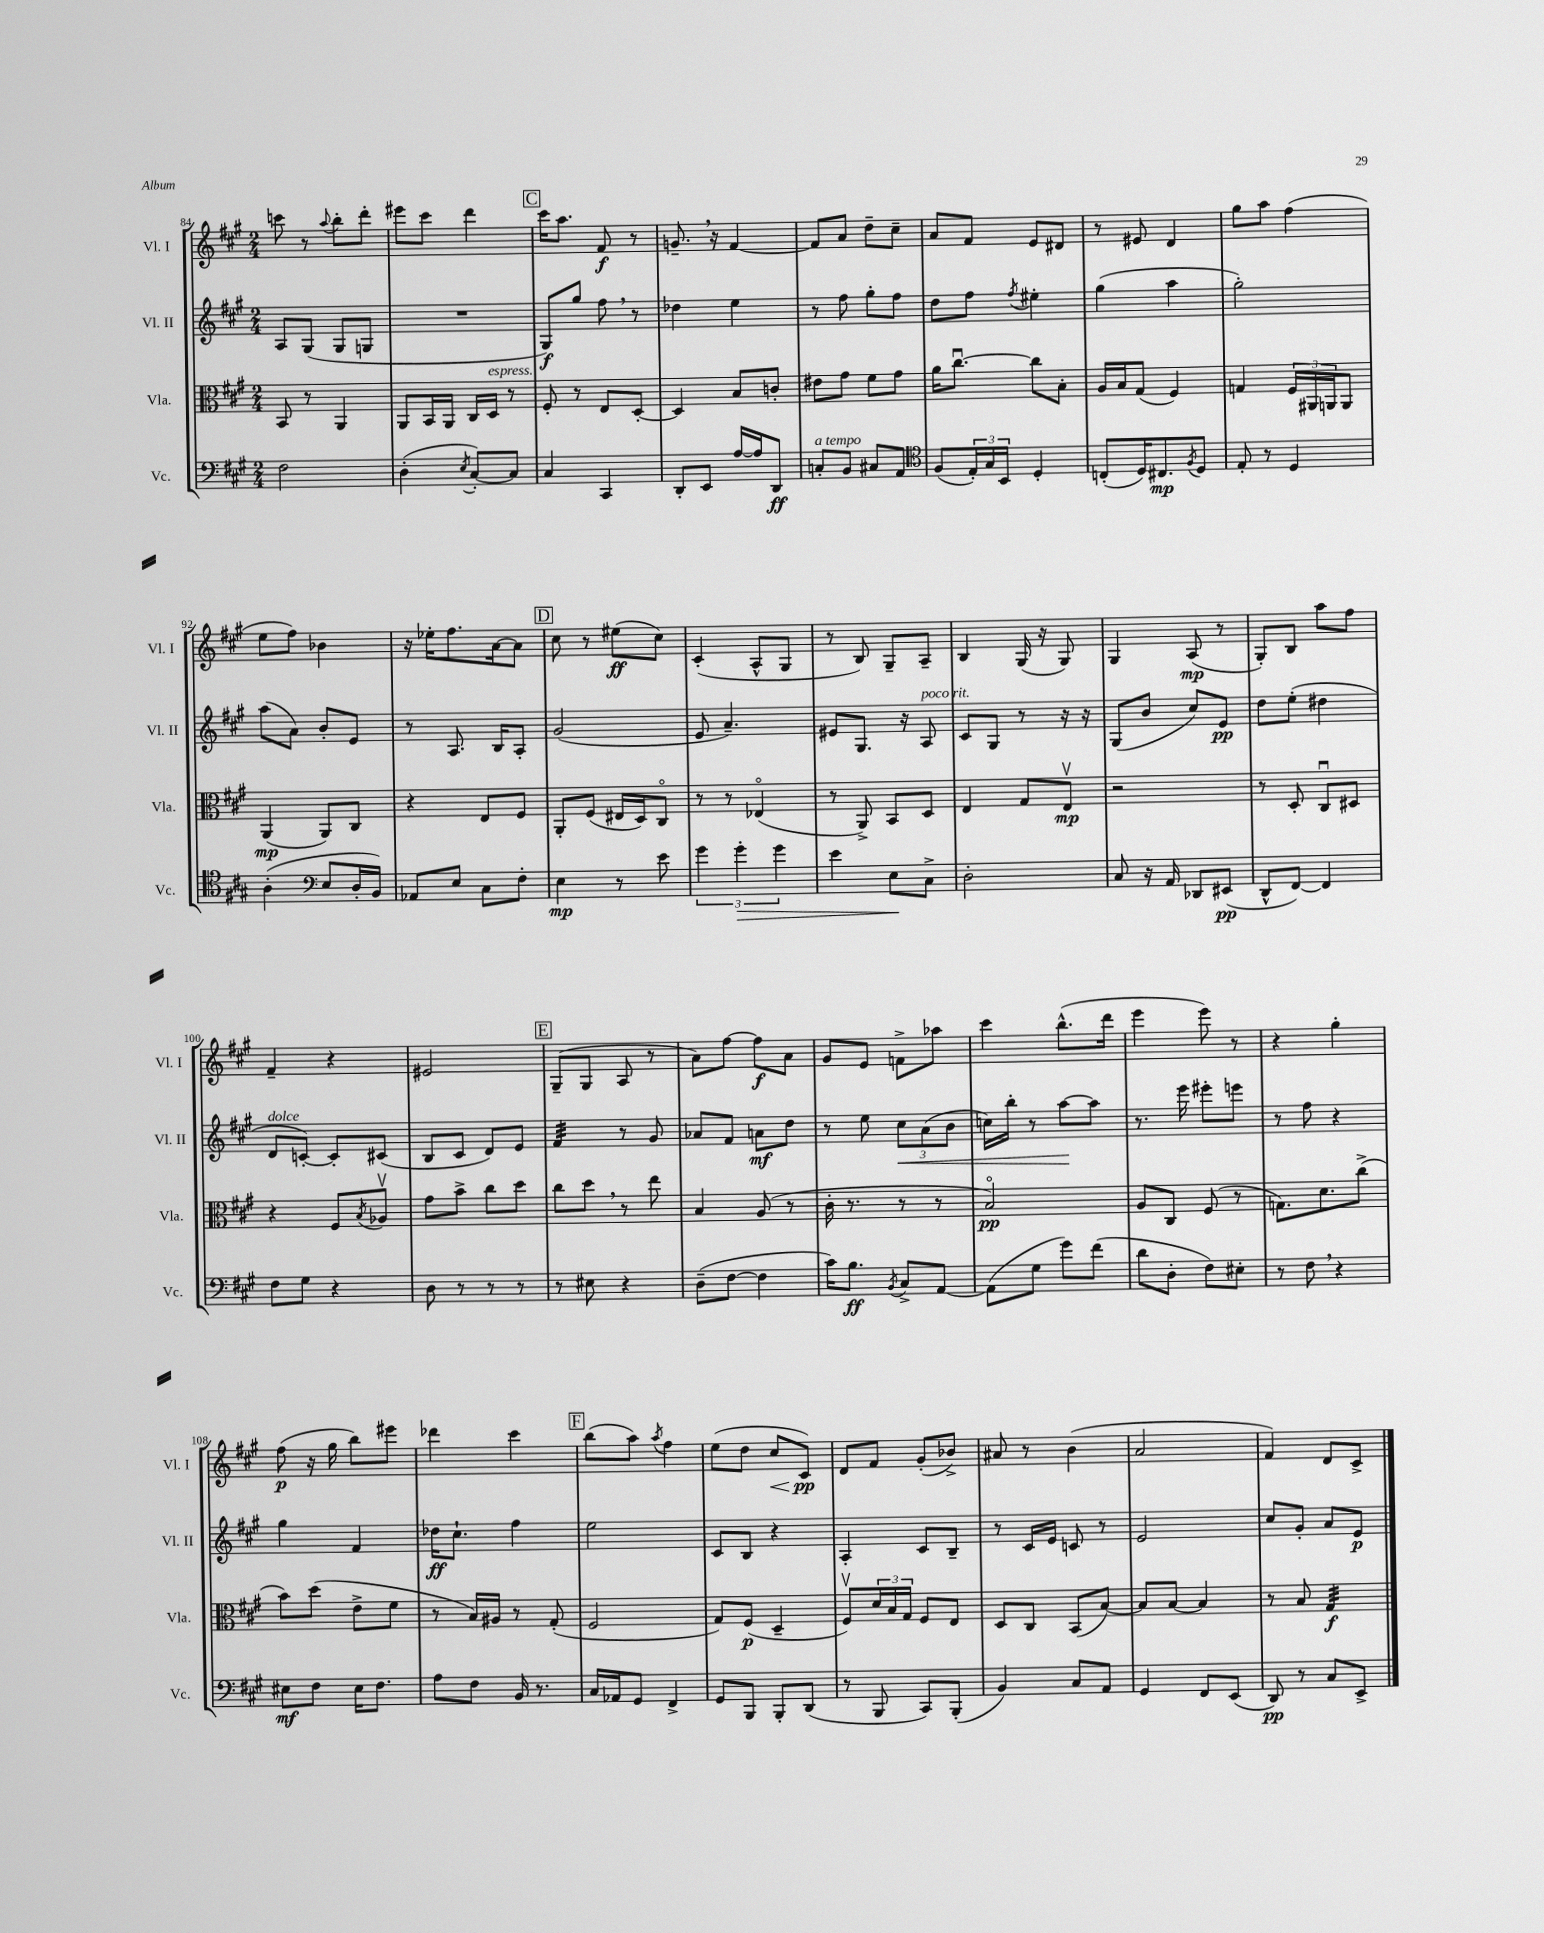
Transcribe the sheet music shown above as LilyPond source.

<<
\new StaffGroup <<
\new Staff = "s0" \with { instrumentName = "Vl. I" shortInstrumentName = "Vl. I" } {
    \clef treble \key a \major \numericTimeSignature \time 2/4
    c'''8 r8 \appoggiatura { a''8 } b''8-. d'''8-. |
    eis'''8 cis'''8 d'''4 |
    \mark \markup { \box "C" } cis'''16 a''8. fis'8\f r8 |
    g'8.-- \breathe r16 fis'4~ |
    fis'8 a'8 d''8-- cis''8-- |
    a'8 fis'8 e'8 dis'8 |
    r8 eis'8 d'4 |
    gis''8 a''8 fis''4( |
    e''8 fis''8) bes'4 |
    r16 ees''16-. fis''8. a'16~ a'8 |
    \mark \markup { \box "D" } cis''8 r8 eis''8\ff( cis''8) |
    cis'4-.( a8-^ gis8 |
    r8 b8) gis8-- a8-- |
    b4 gis16( r16 gis8) |
    gis4 a8\mp( r8 |
    gis8-.) b8 a''8 fis''8 |
    fis'4-- r4 |
    eis'2 |
    \mark \markup { \box "E" } gis8--( gis8 a8 r8 |
    a'8) fis''8~ fis''8\f a'8 |
    gis'8 e'8 f'8-> aes''8 |
    cis'''4 b''8.-^( d'''16 |
    e'''4 e'''8) r8 |
    r4 gis''4-. |
    fis''8\p( r16 gis''16 b''8) eis'''8 |
    des'''4 cis'''4 |
    \mark \markup { \box "F" } b''8( a''8) \acciaccatura { a''8 } fis''4 |
    e''8( d''8 cis''8\< cis'8\pp\!) |
    d'8 fis'8 gis'8-.( bes'8->) |
    ais'8 r8 b'4( |
    a'2 |
    fis'4) d'8 cis'8-> \bar "|." |
}
\new Staff = "s1" \with { instrumentName = "Vl. II" shortInstrumentName = "Vl. II" } {
    \clef treble \key a \major \numericTimeSignature \time 2/4
    a8 gis8( gis8 g8 |
    R2 |
    \mark \markup { \box "C" } gis8\f) gis''8 fis''8 \breathe r8 |
    des''4 e''4 |
    r8 fis''8 gis''8-. fis''8 |
    d''8 fis''8 \acciaccatura { fis''8 } eis''4-. |
    gis''4( a''4 |
    gis''2-.) |
    a''8( a'8) b'8-. e'8 |
    r8 a8. b16 a8-. |
    \mark \markup { \box "D" } gis'2( |
    e'8 a'4.--) |
    eis'8 gis8. r16 a8^\markup { \italic "poco rit." } |
    cis'8 gis8 r8 r16 r16 |
    gis8( b'8 cis''8) e'8\pp |
    d''8 e''8-.( dis''4 |
    d'8^\markup { \italic "dolce" } c'8~-.) c'8-. cis'8( |
    b8 cis'8 d'8) e'8 |
    \mark \markup { \box "E" } fis'4:32 r8 gis'8 |
    aes'8 fis'8 a'8\mf d''8 |
    r8 e''8 \tuplet 3/2 { cis''8\< a'8( b'8 } |
    c''16) b''16-. r8 a''8~\! a''8 |
    r8. e'''16 eis'''8-. e'''8 |
    r8 fis''8 r4 |
    gis''4 fis'4 |
    des''16\ff cis''8.-! fis''4 |
    \mark \markup { \box "F" } e''2 |
    cis'8 b8 r4 |
    a4-. cis'8 b8-- |
    r8 cis'16 e'16 c'8 r8 |
    e'2 |
    cis''8 gis'8-. a'8 e'8\p \bar "|." |
}
\new Staff = "s2" \with { instrumentName = "Vla." shortInstrumentName = "Vla." } {
    \clef alto \key a \major \numericTimeSignature \time 2/4
    b,8 r8 a,4 |
    a,8 b,16 a,16 cis16 d16^\markup { \italic "espress." } r8 |
    \mark \markup { \box "C" } fis8-. r8 e8 d8~-. |
    d4 b8 c'8-. |
    eis'8 gis'8 fis'8 gis'8 |
    a'16 cis''8.~\downbow cis''8 b8-. |
    a16 b16 gis8( fis4) |
    g4 \tuplet 3/2 { fis16 ais,16 a,16 } a,8 |
    a,4\mp( a,8) cis8 |
    r4 e8 fis8 |
    \mark \markup { \box "D" } a,8-. fis8( eis16 d16) cis8\flageolet |
    r8 r8 ees4\flageolet( |
    r8 a,8->) b,8 d8 |
    e4 gis8 e8\upbow\mp |
    r2 |
    r8 d8-. cis8\downbow dis8 |
    r4 fis8 \acciaccatura { b8 } aes8\upbow |
    gis'8 b'8-> cis''8 d''8 |
    \mark \markup { \box "E" } cis''8 d''8 \breathe r8 e''8 |
    b4 a8( r8 |
    cis'16-. r8. r8 r8 |
    b2\flageolet\pp) |
    a8 cis8 fis8( r8 |
    g8.) d'8. cis''8->( |
    b'8) d''8( e'8-> fis'8 |
    r8 b16) ais16 r8 gis8-.( |
    \mark \markup { \box "F" } fis2 |
    gis8) fis8\p( d4-- |
    fis8\upbow) \tuplet 3/2 { d'16 b16 gis16 } fis8 e8 |
    d8 cis8 b,8( b8~) |
    b8 b8~ b4 |
    r8 b8 gis4:32\f \bar "|." |
}
\new Staff = "s3" \with { instrumentName = "Vc." shortInstrumentName = "Vc." } {
    \clef bass \key a \major \numericTimeSignature \time 2/4
    fis2 |
    d4-.( \acciaccatura { e8 } cis8~-.) cis8 |
    \mark \markup { \box "C" } cis4 cis,4 |
    d,8-. e,8 a16~ a16 d,8\ff |
    c8-.^\markup { \italic "a tempo" } b,8 cis8 a,8 |
    \clef tenor fis8( \tuplet 3/2 { e16-.) gis16 b,16 } d4-. |
    c8-.( d16) cis8.\mp \acciaccatura { fis8 } d8 |
    e8-. r8 d4 |
    a4-.( \clef bass e8 d16-. b,16) |
    aes,8 e8 cis8 fis8-. |
    \mark \markup { \box "D" } e4\mp r8 e'8 |
    \tuplet 3/2 { gis'4 gis'4-.\> gis'4 } |
    e'4 e8\! cis8-> |
    d2-. |
    cis8 r16 a,16 des,8 eis,8\pp( |
    d,8-^ fis,8~) fis,4 |
    fis8 gis8 r4 |
    d8 r8 r8 r8 |
    \mark \markup { \box "E" } r8 eis8 r4 |
    d8--( fis8~ fis4 |
    cis'16) b8.\ff \acciaccatura { b,8 } cis8-> a,8~ |
    a,8( gis8 gis'8) fis'8( |
    d'8 d8-. fis8) eis8-. |
    r8 fis8 \breathe r4 |
    eis8\mf fis8 eis16 fis8. |
    a8 fis8 b,16 r8. |
    \mark \markup { \box "F" } cis16 aes,16 gis,8 fis,4-> |
    gis,8 b,,8 b,,8-. d,8( |
    r8 b,,8 cis,8) b,,8-.( |
    b,4) cis8 a,8 |
    gis,4 fis,8 e,8( |
    d,8\pp) r8 cis8 e,8-> \bar "|." |
}
>>
>>
\layout { \context { \Score currentBarNumber = #84 } }
